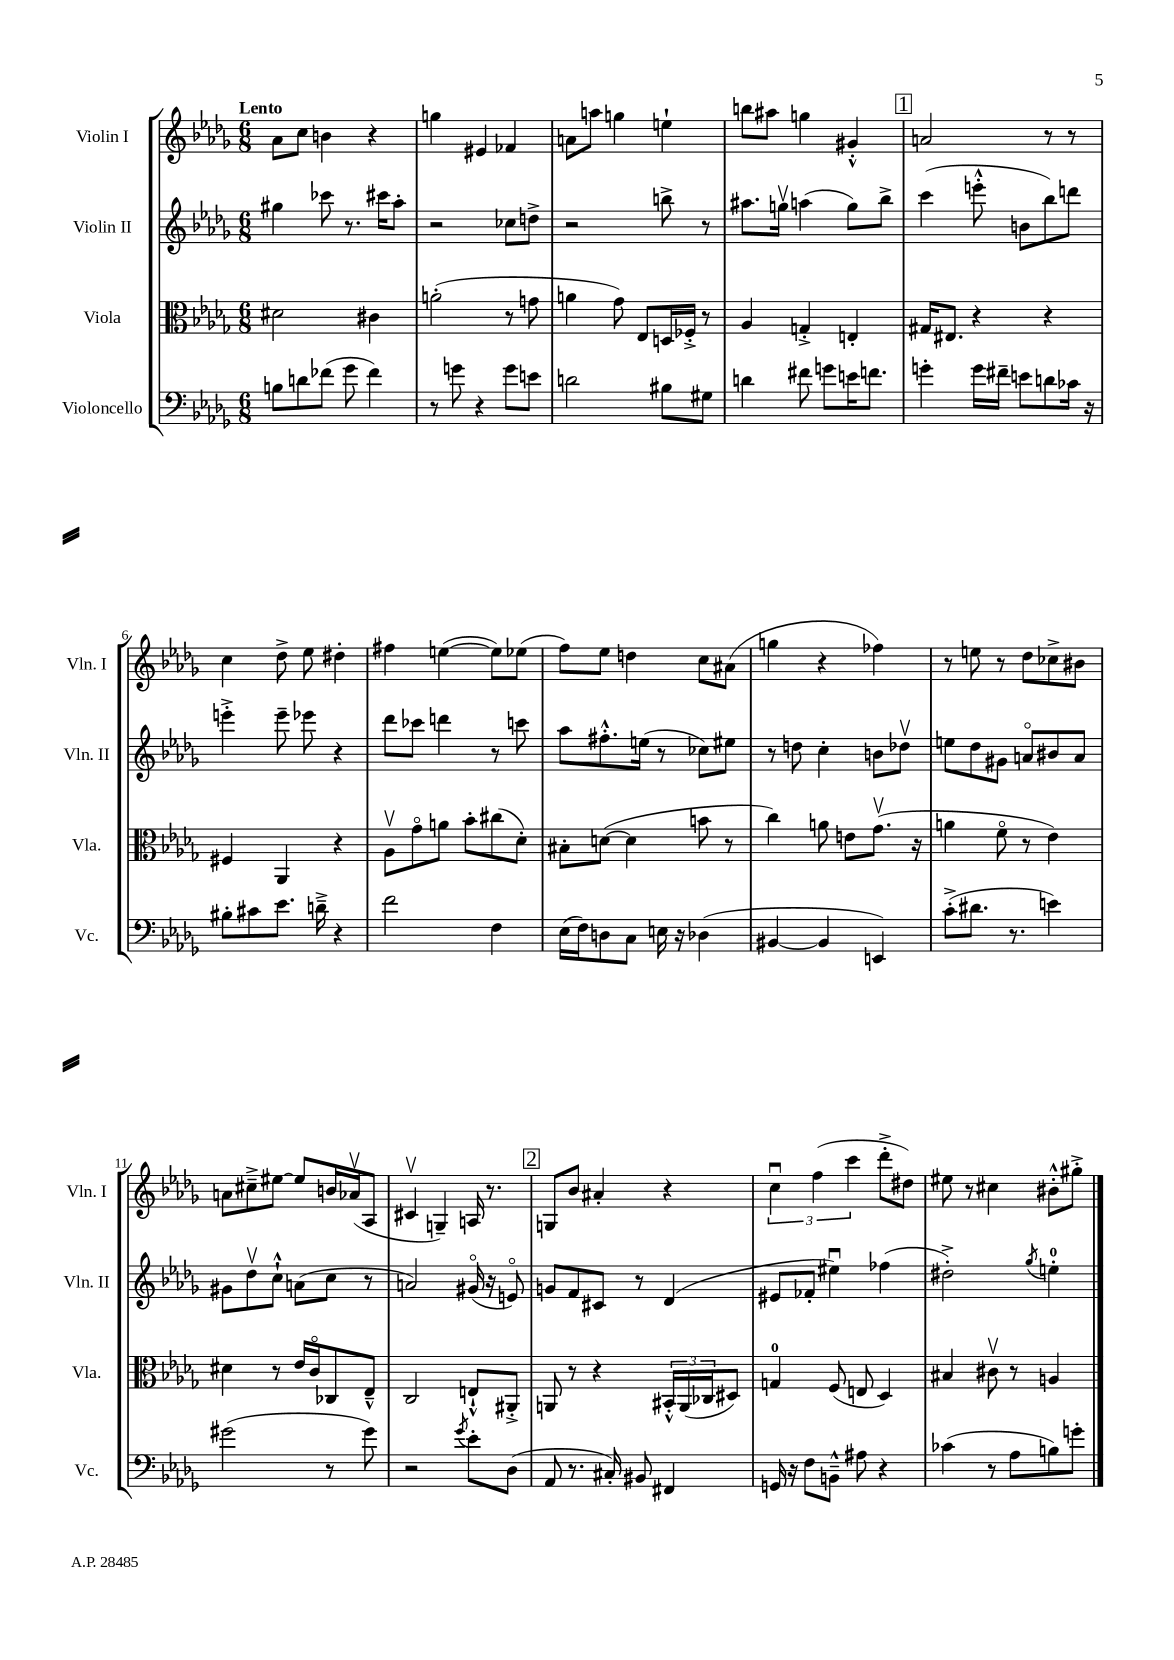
<<
\new StaffGroup <<
\new Staff = "s0" \with { instrumentName = "Violin I" shortInstrumentName = "Vln. I" } {
    \clef treble \key des \major \numericTimeSignature \time 6/8 \tempo "Lento"
    aes'8 c''8 b'4 r4 |
    g''4 eis'4 fes'4 |
    a'8 a''8 g''4 e''4-! |
    b''8 ais''8 g''4 gis'4-.-^ |
    \mark \markup { \box "1" } a'2 r8 r8 |
    c''4 des''8-> ees''8 dis''4-. |
    fis''4 e''4~( e''8) ees''8( |
    f''8) ees''8 d''4 c''8 ais'8( |
    g''4 r4 fes''4) |
    r8 e''8 r8 des''8 ces''8-> bis'8 |
    a'8 cis''8---> eis''8~ eis''8 b'16 aes'16\upbow( aes8 |
    cis'4\upbow g4--) a16 r8. |
    \mark \markup { \box "2" } g8 bes'8 ais'4-. r4 |
    \tuplet 3/2 { c''4\downbow f''4( c'''4 } des'''8-.-> dis''8) |
    eis''8 r8 cis''4 bis'8-.-^ gis''8-.-> \bar "|." |
}
\new Staff = "s1" \with { instrumentName = "Violin II" shortInstrumentName = "Vln. II" } {
    \clef treble \key des \major \numericTimeSignature \time 6/8
    gis''4 ces'''8 r8. cis'''16 aes''8-. |
    r2 ces''8 d''8-> |
    r2 b''8-> r8 |
    ais''8. g''16\upbow a''4( g''8) bes''8-> |
    \mark \markup { \box "1" } c'''4( e'''8-.-^ b'8 bes''8) d'''8 |
    e'''4-.-> e'''8-- ees'''8 r4 |
    des'''8 ces'''8 d'''4 r8 c'''8 |
    aes''8 fis''8.-.-^ e''16( r8 ces''8) eis''8 |
    r8 d''8 c''4-. b'8 des''8\upbow |
    e''8 des''8 gis'8 a'8\flageolet bis'8 a'8 |
    gis'8 des''8\upbow c''8-!-^ a'8( c''8 r8 |
    a'2) gis'16\flageolet( r16 e'8\flageolet) |
    \mark \markup { \box "2" } g'8 f'8 cis'8 r8 des'4( |
    eis'8 fes'8-. eis''4\downbow) fes''4( |
    dis''2-.->) \acciaccatura { ges''8 } e''4-0-. \bar "|." |
}
\new Staff = "s2" \with { instrumentName = "Viola" shortInstrumentName = "Vla." } {
    \clef alto \key des \major \numericTimeSignature \time 6/8
    dis'2 cis'4 |
    a'2-.( r8 g'8 |
    a'4 ges'8) ees8 d16 fes16-.-> r8 |
    aes4 g4-.-> e4-. |
    \mark \markup { \box "1" } gis16 eis8. r4 r4 |
    fis4 aes,4 r4 |
    aes8\upbow ges'8\flageolet a'8 bes'8-. cis''8( des'8-.) |
    bis8-. d'8~( d'4 b'8 r8 |
    c''4) a'8 e'8 ges'8.\upbow( r16 |
    a'4 f'8\flageolet r8 ees'4) |
    dis'4 r8 ees'16 c'16\flageolet ces8 ees8---^ |
    c2 e8-!-^ ais,8-.-> |
    \mark \markup { \box "2" } a,8 r8 r4 \tuplet 3/2 { bis,16-.-^ a,16( ces16 } dis8) |
    g4-0 f8( e8 des4) |
    bis4 cis'8\upbow r8 a4 \bar "|." |
}
\new Staff = "s3" \with { instrumentName = "Violoncello" shortInstrumentName = "Vc." } {
    \clef bass \key des \major \numericTimeSignature \time 6/8
    b8 d'8 fes'8( ges'8 fes'4) |
    r8 g'8 r4 g'8 e'8 |
    d'2 bis8 gis8 |
    d'4 fis'8 g'8 e'16 f'8. |
    \mark \markup { \box "1" } g'4-. g'16 fis'16-- e'8 d'8 ces'16 r16 |
    bis8-. cis'8 ees'8. d'16---> r4 |
    f'2 f4 |
    ees16( f16) d8 c8 e16 r16 des4( |
    bis,4~ bis,4 e,4) |
    c'8-.->( dis'8. r8. e'4) |
    gis'2( r8 gis'8) |
    r2 \acciaccatura { ges'8 } ees'8-. des8( |
    \mark \markup { \box "2" } aes,8 r8. cis16-.) bis,8 fis,4 |
    g,16 r16 f8 b,8---^ ais8 r4 |
    ces'4( r8 aes8 b8) g'8-. \bar "|." |
}
>>
>>
